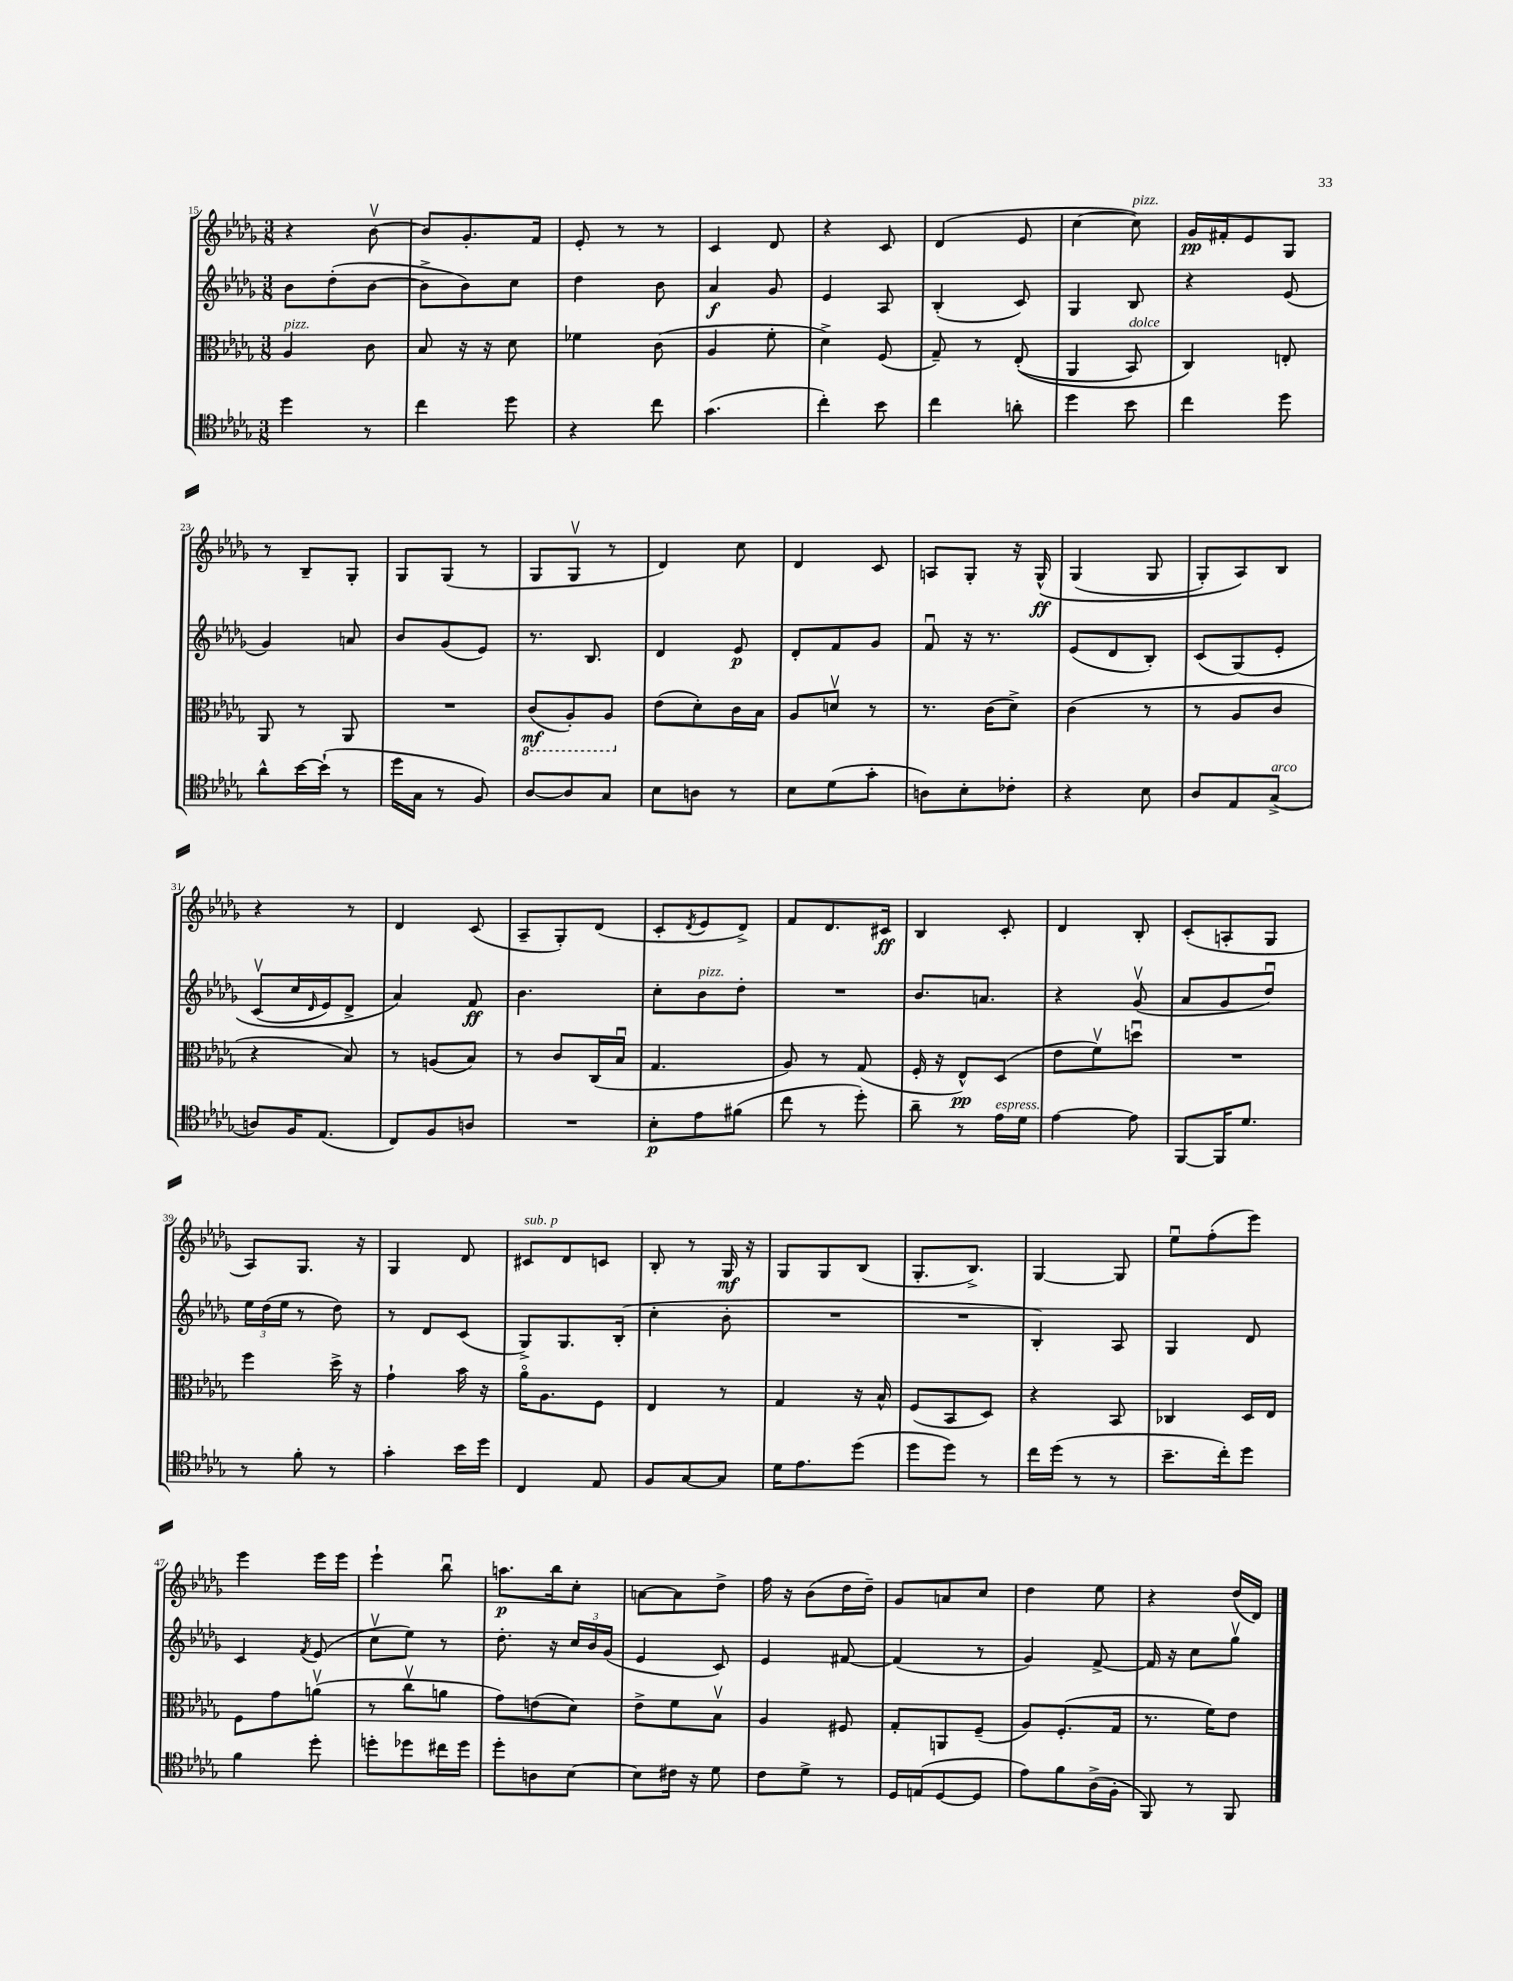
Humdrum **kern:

**kern	**kern	**kern	**kern
*staff4	*staff3	*staff2	*staff1
*clefC4	*clefC3	*clefG2	*clefG2
*k[b-e-a-d-g-]	*k[b-e-a-d-g-]	*k[b-e-a-d-g-]	*k[b-e-a-d-g-]
*M3/8	*M3/8	*M3/8	*M3/8
4dd-	4A-	8b-	4r
.	.	(8dd-'	.
8r	8c	[8b-	[8b-v
=	=	=	=
4cc	8B-	8b-^]	8b-]
.	16r	8b-)	8.g-'
.	16r	.	.
8dd-	8d-	8cc	.
.	.	.	16f
=	=	=	=
4r	4f-	4dd-	8e-'
.	.	.	8r
8cc	(8c	8b-	8r
=	=	=	=
(4.g-	4A-	4a-	4c
.	8f'	8g-	8d-
=	=	=	=
4cc')	4d-^)	4e-	4r
8b-	(8F	8A-	8c
=	=	=	=
4cc	8G-~)	(4B-'	(4d-
.	8r	.	.
8a'	&((8E-'	8c)	8e-
=	=	=	=
4dd-	4AA-	4G-	[4cc
8b-	8BB-)	8B-	8cc])
=	=	=	=
4cc	4C&)	4r	16g-
.	.	.	16f#'
.	.	.	8e-
8dd-	8E'	(8e-	8G-
=	=	=	=
8a-^^	8AA-	4g-)	8r
[16b-	8r	.	8B-~
(16b-`]	.	.	.
8r	8AA-	8a	8G-'
=	=	=	=
16dd-	4.r	8b-	8G-
16G-	.	.	.
8r	.	(8g-	(8G-
8F)	.	8e-)	8r
=	=	=	=
[8A-	(8C	8.r	8G-
8A-]	8AA-')	.	8G-v
.	.	8.B-	.
8G-	8AA-	.	8r
=	=	=	=
8B-	(8e-	4d-	4d-)
8A	8d-')	.	.
8r	16c	8e-	8cc
.	16B-	.	.
=	=	=	=
8B-	8A-	8d-'	4d-
(8d-	8dv	8f	.
8g-'	8r	8g-	8c
=	=	=	=
8A)	8.r	8fu	8A
8B-'	.	16r	8G-'
.	(16c	8.r	.
8c-'	8d-^)	.	16r
.	.	.	&(16G-^^
=	=	=	=
4r	(4c	(8e-	(4G-
.	.	8d-	.
8B-	8r	8B-')	8G-
=	=	=	=
8A-	8r	(8c	8G-')
8E-	8A-	&(8G-)	8A-&)
(8G-^	8c	8e-'	8B-
=	=	=	=
8A)	4r	(8cv	4r
16F	.	16cc	.
.	.	16qqd-	.
(8.E-	.	16e-)	.
.	8B-)	8d-^	8r
=	=	=	=
8C)	8r	4a-&)	4d-
8F	(8A	.	.
8A	8B-)	8f	(8c
=	=	=	=
4.r	8r	4.b-	8A-~
.	8c	.	8G-')
.	(16C	.	(8d-
.	16B-u	.	.
=	=	=	=
8B-'	4.G-	8cc'	8c'
.	.	.	8qd-
8e-	.	8b-	8e-
(8f#	.	8dd-'	8d-^)
=	=	=	=
8cc	8A-)	4.r	8f
8r	8r	.	8.d-
8dd-')	(8G-	.	.
.	.	.	16c#
=	=	=	=
8a-~	16F'	8.b-	4B-
.	16r	.	.
8r	8E-^^)	.	.
.	.	8.a	.
16e-	(8D-	.	8c'
16d-	.	.	.
=	=	=	=
[4e-	8e-	4r	4d-
.	8fv)	.	.
8e-]	8ddu	(8g-v	8B-'
=	=	=	=
[8FF	4.r	8a-	(8c'
16FF]	.	8g-	8A'
8.d-	.	.	.
.	.	8dd-u)	8G-
=	=	=	=
8r	4ff	24ee-	8A-)
.	.	(24dd-	.
.	.	24ee-	.
8f'	.	8r	8.G-
8r	16dd-^	8dd-)	.
.	16r	.	16r
=	=	=	=
4g-'	4g-`	8r	4G-
.	.	8d-	.
16b-	16b-	(8c	8d-
16dd-	16r	.	.
=	=	=	=
4C	16a-o	8G-^)	8c#
.	8.A-	.	.
.	.	8.G-	8d-
8E-	8F	.	8c
.	.	(16B-'	.
=	=	=	=
8F	4E-	4cc'	8B-'
[8G-	.	.	8r
8G-]	8r	8b-'	16G-
.	.	.	16r
=	=	=	=
16d-	4G-	4.r	8G-
8.e-	.	.	.
.	.	.	8G-
(8dd-	16r	.	(8B-
.	16B-^^	.	.
=	=	=	=
8dd-	(8F	4.r	8.G-'
8dd-)	8BB-	.	.
.	.	.	8.B-^)
8r	8D-)	.	.
=	=	=	=
16cc	4r	4B-')	[4G-
(16dd-	.	.	.
8r	.	.	.
8r	8BB-	8A-	8G-]
=	=	=	=
8.b-~	4C-	4G-	8ee-u
.	.	.	(8ff'
16cc')	.	.	.
8dd-	16D-	8d-	8eee-)
.	16E-	.	.
=	=	=	=
4f	8F	4c	4eee-
.	8g-	.	.
.	.	8qf	.
8dd-'	(8av	(8e-	16eee-
.	.	.	16eee-
=	=	=	=
8dd'	8r	8ccv	4eee-`
8dd-	8ccv	8ee-)	.
16cc#	8a	8r	8bb-u
16dd-	.	.	.
=	=	=	=
8dd-'	8g-)	8.dd-'	8.aa
8A	(8e	.	.
.	.	16r	16bb-
[8B-	8d-)	24cc	8cc'
.	.	24b-	.
.	.	(24g-	.
=	=	=	=
8B-]	8e-^	4e-	[8a
16c#	8f	.	8a]
16r	.	.	.
8d-	8B-v	8c)	8dd-^
=	=	=	=
8c	4A-	4e-	16ff
.	.	.	16r
8d-^	.	.	(8b-
8r	8F#	[8f#	16dd-
.	.	.	16dd-~)
=	=	=	=
16D-	8G-'	(4f#]	8g-
(16E	.	.	.
[8D-	8AA	.	8a
8D-]	(8F~	8r	8cc
=	=	=	=
8e-)	8A-)	4g-)	4dd-
8f	(8.F'	.	.
(16A-^	.	[8f^	8ee-
16F'	16G-	.	.
=	=	=	=
8FF)	8.r	16f]	4r
.	.	16r	.
8r	.	8cc	.
.	16f)	.	.
8FF	8e-	8gg-v	(16dd-
.	.	.	16d-)
==	==	==	==
*-	*-	*-	*-
